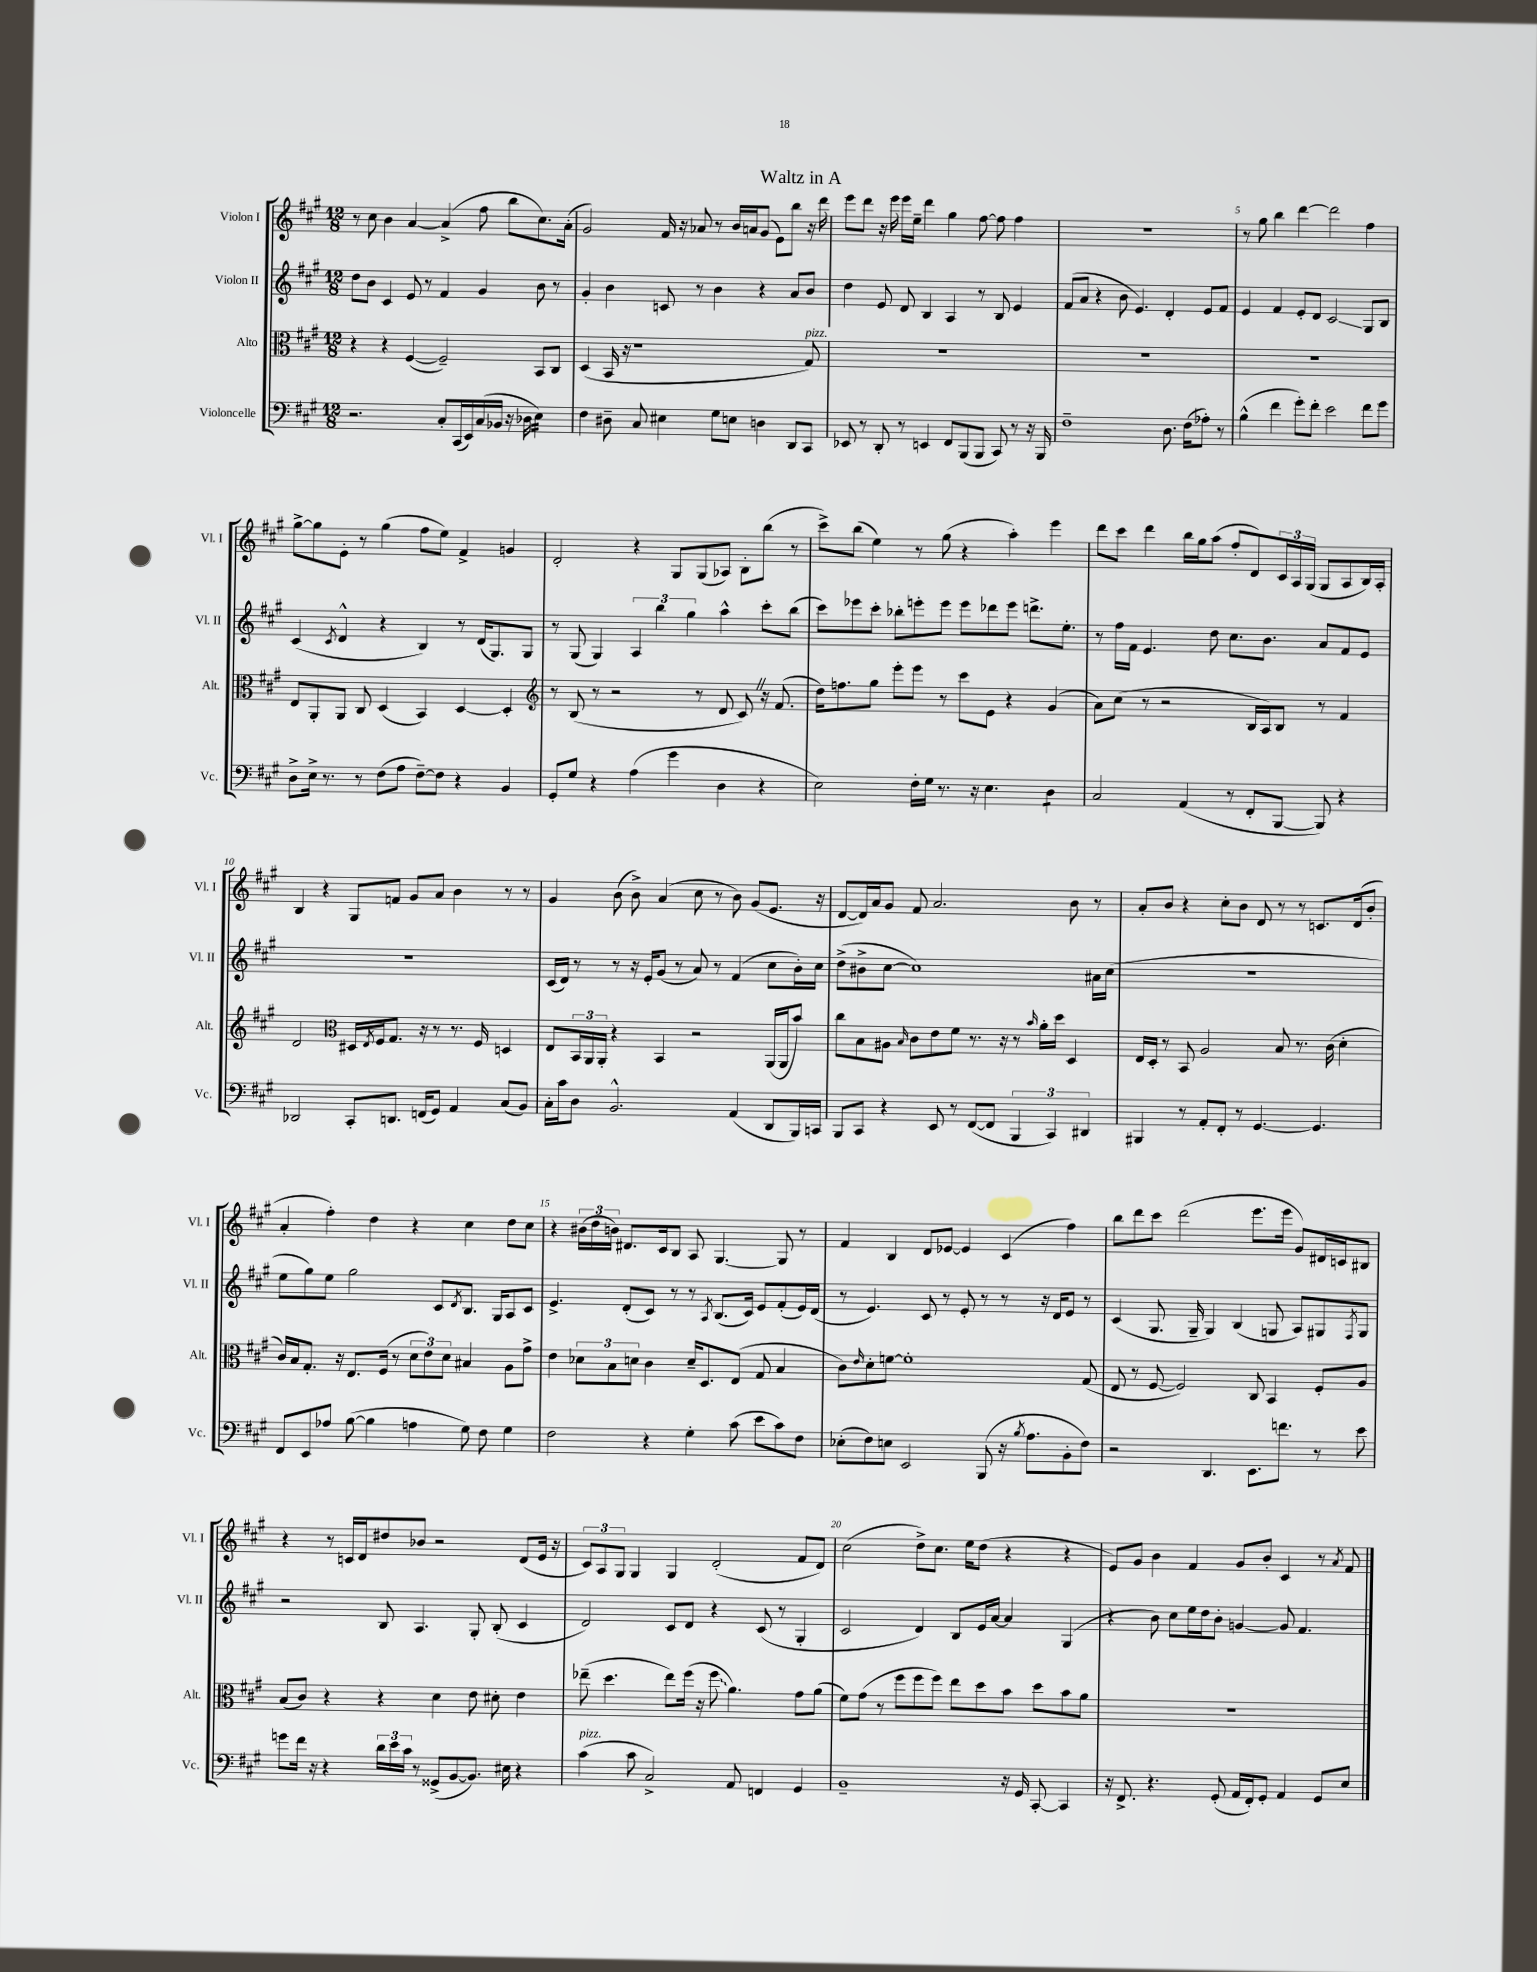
\header { title = "Waltz in A" }
<<
\new StaffGroup <<
\new Staff = "s0" \with { instrumentName = "Violon I" shortInstrumentName = "Vl. I" } {
    \clef treble \key a \major \numericTimeSignature \time 12/8
    r8 cis''8 b'4 a'4~ a'4->( fis''8 b''8 cis''8.) a'16-.( |
    gis'2) fis'16 r16 aes'8 r8 b'16 a'16 gis'8( e'8) b''8 r16 d'''16 |
    e'''8 d'''8 r16 e'''16 e'''16 e''16-- d'''4 gis''4 fis''8~ fis''8 fis''4 |
    R1. |
    r8 gis''8 b''4 d'''4~ d'''2 fis''4 |
    gis''8~-> gis''8 e'8-. r8 gis''4( fis''8 e''8) fis'4-> g'4 |
    d'2-. r4 gis8 gis8( aes8) b8-. b''8( r8 |
    cis'''8->) b''8( e''4) r8 gis''8( r4 a''4-.) e'''4 |
    d'''8 cis'''8 d'''4 b''16 gis''16 a''8( fis''8-. d'8) \tuplet 3/2 { cis'16 a16 gis16( } gis8 a8 b16) a16-. |
    b4 r4 gis8 f'8 gis'8 a'8 b'4 r8 r8 |
    gis'4 b'8( b'8->) a'4( cis''8 r8 b'8) gis'8( e'8. r16 |
    d'8~ d'16) a'16 gis'8 fis'8 a'2. b'8 r8 |
    a'8-. b'8 r4 cis''8-. b'8 d'8 r8 r8 c'8. d'16( b'8-. |
    a'4-. fis''4-.) d''4 r4 cis''4 d''8 cis''8 |
    r4 \tuplet 3/2 { bis'16( d''16 b'16) } dis'8. cis'16 b8 a8 gis4.~ gis8 r8 |
    fis'4 b4 d'8 ees'8~ ees'4 cis'4( fis''4) |
    b''8 d'''8 cis'''8 d'''2( e'''8. e'''16 gis'8) dis'16 c'16 bis8 |
    r4 r8 c'16 d'16 dis''8 bes'8 r2 d'8( e'16 r16 |
    \tuplet 3/2 { cis'8) a8 gis8 } gis4 gis4 d'2-.( fis'8 d'8) |
    cis''2( d''8->) cis''8. e''16 d''8( r4 r4 |
    e'8) gis'8 b'4 fis'4 gis'8 b'8-. cis'4 r8 \acciaccatura { a'8 } fis'8 \bar "|." |
}
\new Staff = "s1" \with { instrumentName = "Violon II" shortInstrumentName = "Vl. II" } {
    \clef treble \key a \major \numericTimeSignature \time 12/8
    d''8 b'8 cis'4 e'8 r8 fis'4 gis'4 b'8 r8 |
    gis'4-. b'4 c'8 r8 b'4 r4 a'8 b'8 |
    d''4 e'8 d'8 b4 a4 r8 b8 e'4 |
    fis'8( a'8 r4 b'8 e'4.) d'4-. e'8 fis'8 |
    e'4 fis'4 e'8-. d'8 cis'2\glissando gis8 b8 |
    cis'4( \acciaccatura { cis'8 } d'4-^ r4 b4) r8 d'16( gis8.) gis8 |
    r8 gis8( gis4) \tuplet 3/2 { a4 b''4 gis''4 } a''4-^ cis'''8-. b''8( |
    cis'''8) ees'''8 cis'''8-. bes''8-. e'''8-. e'''8 e'''8 des'''8 e'''8 d'''8.-> e''8.-. |
    r8 fis''16 fis'16 e'4. d''8 cis''8. b'8. a'8 fis'8 e'8 |
    R1. |
    cis'16( d'16) r8 r8 r16 e'16-. gis'8( r8 a'8) r8 fis'4( cis''8 b'16-.) cis''16 |
    d''8->( bis'8-> cis''8~ cis''1) ais'16 cis''16( |
    R1. |
    e''8 gis''8) e''8 gis''2 cis'8 \acciaccatura { d'8 } b8. gis16 a8 cis'8 |
    e'4.-> d'8-.( cis'8) r8 r8 \acciaccatura { a8 } b8.( cis'16) e'8 fis'8-.( e'16) d'16( |
    r8 e'4.) cis'8 r8 e'8-. r8 r8 r16 d'16 e'8 r8 |
    cis'4( gis8. gis16-- gis4) b4( g8 a8) gis8 \acciaccatura { fis8 } gis8 |
    r2 b8 a4. gis8-. b8-.( cis'4 |
    d'2) cis'8 d'8 r4 cis'8( r8 gis4-. |
    cis'2 d'4) b8 e'16 a'16~ a'4 gis4( |
    r4 b'8) cis''8 e''16 d''16 b'8-. g'4~ g'8 fis'4. \bar "|." |
}
\new Staff = "s2" \with { instrumentName = "Alto" shortInstrumentName = "Alt." } {
    \clef alto \key a \major \numericTimeSignature \time 12/8
    r4 r4 fis4~( fis2--) b,8 cis8 |
    d4( b,16 r16 r1 gis8^\markup { \italic "pizz." }) |
    R1. |
    R1. |
    R1. |
    e8 a,8-. a,8 cis8 d4( b,4) d4~ d4-. |
    \clef treble r8 b8( r8 r2 r8 d'8 cis'8) \once \override BreathingSign.text = \markup { \musicglyph "scripts.caesura.straight" } \breathe r16 fis'8.( |
    d''16) f''8. gis''8 e'''8-. e'''8 r8 cis'''8 e'8 r4 gis'4( |
    a'8) cis''8( r8 r2 b16 a16) b8 r8 fis'4 |
    d'2 \clef alto dis16 \acciaccatura { e8 } fis16 gis8. r16 r8 r8. fis16 d4 |
    e8 \tuplet 3/2 { b,16 a,16 a,16-. } r4 b,4 r2 a,16( a,16 b'8) |
    cis''8 b8 ais8 \grace { b16 } cis'8 e'8 fis'8 r8. r16 r8 \grace { b'16 } a'16-. d''16 d4 |
    e16 d16-. r8 b,8 a2 b8 r8. cis'16( d'4-. |
    cis'16) b16 gis8.-. r16 e8. fis16( r8 \tuplet 3/2 { d'8 e'8) d'8 } bis4 a8 gis'8-> |
    e'4 \tuplet 3/2 { des'8 b8 d'8 } cis'4 d'16-- d8. e8( gis8 b4 |
    cis'8) \grace { e'16 } d'8-. f'8~ f'1-. gis8( |
    e8 r8 fis8~ fis2) cis8 b,4 fis8-. a8 |
    b8( cis'8) r4 r4 d'4 e'8 dis'8-. e'4 |
    ees''8--( d''4. ees''8) fis''16( r16 \once \override Glissando.style = #'zigzag fis''8\glissando a'4.) gis'8 a'8( |
    fis'8) gis'8( r8 fis''8 fis''8 fis''8) e''8 d''8 b'8 d''8 b'8 a'8 |
    R1. \bar "|." |
}
\new Staff = "s3" \with { instrumentName = "Violoncelle" shortInstrumentName = "Vc." } {
    \clef bass \key a \major \numericTimeSignature \time 12/8
    r2. cis8-. cis,16( e,16) cis16( bes,16 r16 des16 e4:16) |
    fis4 dis8-- cis8 eis4 gis8 e8 d4 d,8 cis,8 |
    ees,8 r8 d,8-. r8 e,4 fis,8 b,,8( b,,8 cis,8) r8 r16 b,,16 |
    fis1-- d8. fis16( aes8-.) r8 |
    b4-^( fis'4 gis'8-.) fis'8-. e'2 fis'8 gis'8 |
    d8-> e16-> r8. r8 fis8( a8 fis8~--) fis8 r4 b,4 |
    gis,8-. gis8 r4 a4( gis'4 d4 r4 |
    e2) fis16-. gis16 r8. r16 e4. d4:8 |
    cis2 a,4( r8 fis,8-. b,,8~ b,,8) r4 |
    des,2 cis,8-. d,8. f,16( gis,8) a,4 cis8( b,8) |
    cis16-. cis'16 d8 b,2.-^ a,4( d,8 b,,16) c,16 |
    b,,8 cis,8 r4 e,8 r8 fis,8~( fis,8 \tuplet 3/2 { b,,4 cis,4) dis,4 } |
    bis,,4 r8 a,8-. fis,8-. r8 gis,4.~ gis,4. |
    fis,8 e,8 aes8 b8~( b4 a4 gis8) fis8 gis4 |
    fis2 r4 gis4-. cis'8( e'8 cis'8) fis8 |
    ees8-.( fis8) e8 e,2 b,,8( r16 \acciaccatura { b8 } a8. b,8-. fis8) |
    r2 d,4. e,8. f'8. r8 e'8 |
    g'8 fis'16 r16 r4 \tuplet 3/2 { d'16 e'16 cis'16 } r8 gisis,8->( b,8~ b,8.) eis16 r4 |
    cis'4^\markup { \italic "pizz." }( cis'8 cis2->) a,8 f,4 gis,4 |
    b,1-- r16 gis,16 cis,8~-. cis,4 |
    r16 fis,8.-> r4. gis,8-.( a,16 fis,16-.) gis,8-. a,4 gis,8 e8 \bar "|." |
}
>>
>>
\layout { \context { \Score \override BarNumber.break-visibility = ##(#f #t #t) barNumberVisibility = #(every-nth-bar-number-visible 5) } }
